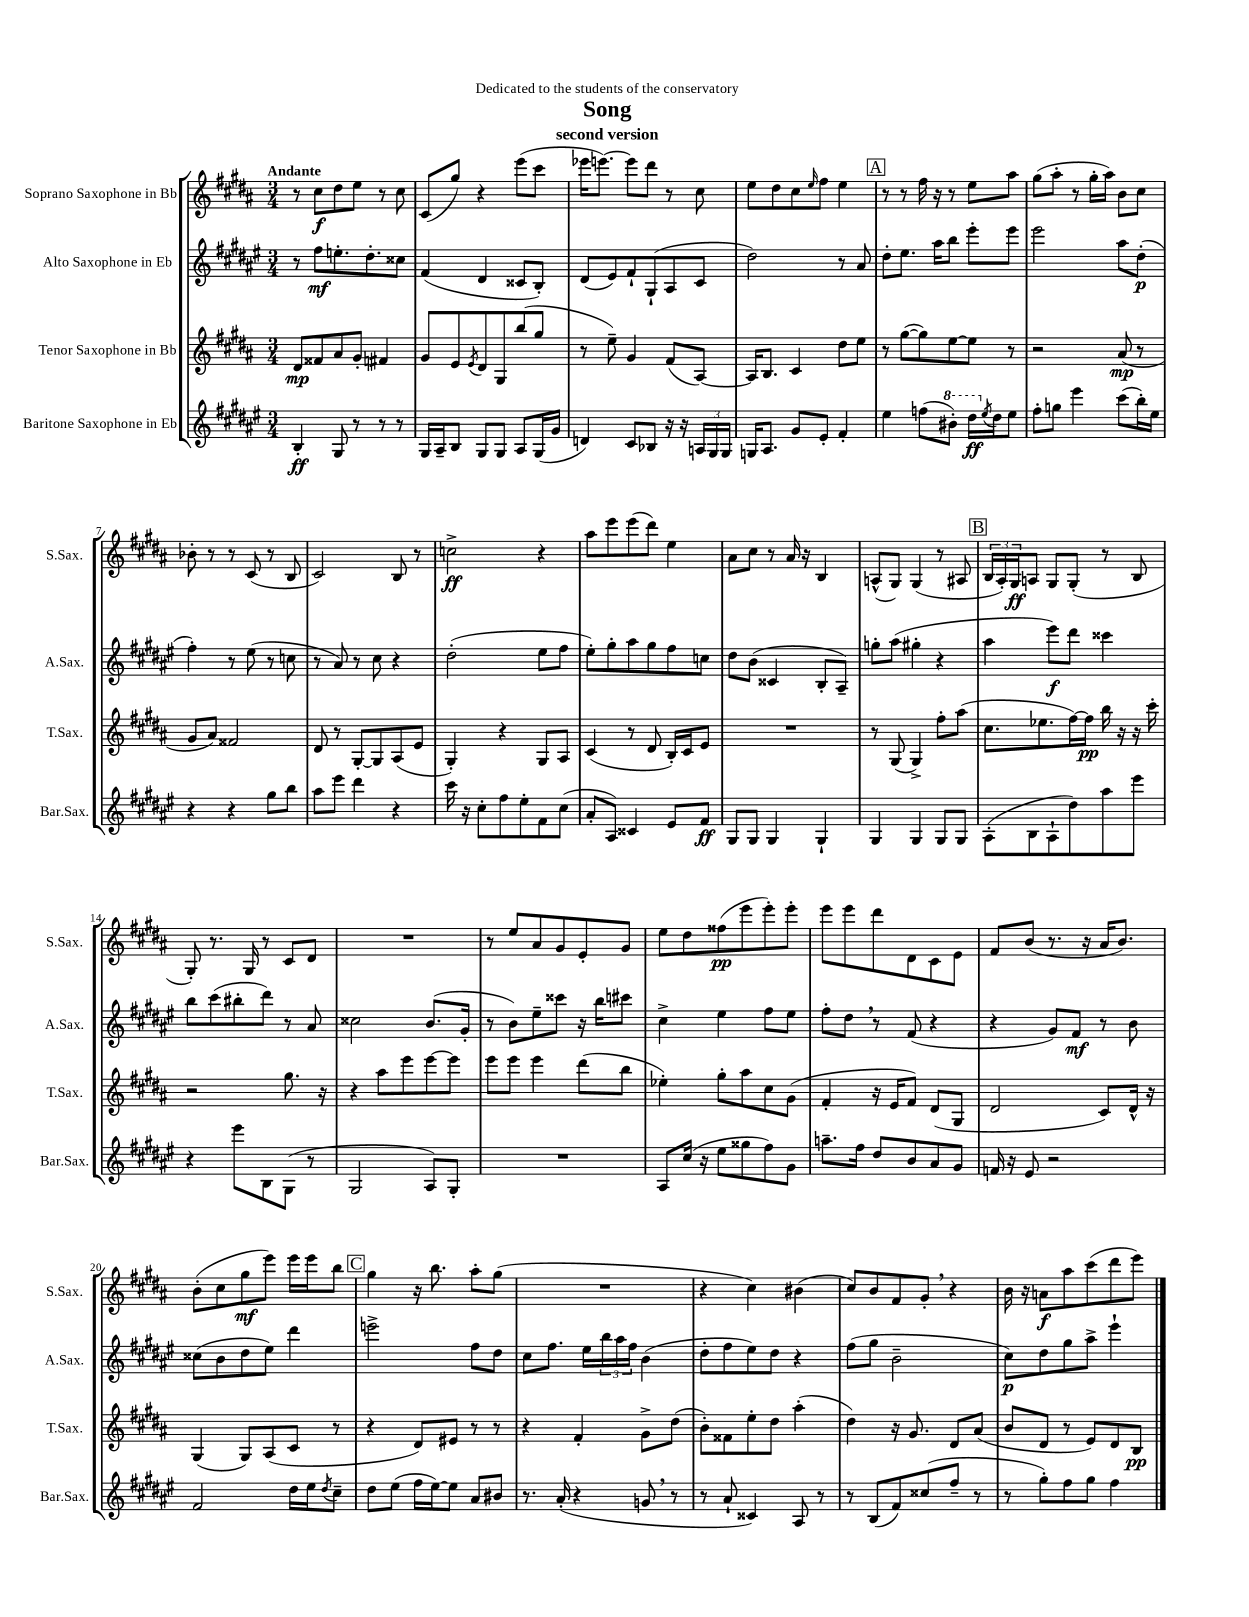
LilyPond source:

\header { title = "Song" subtitle = "second version" dedication = "Dedicated to the students of the conservatory" }
<<
\new StaffGroup <<
\new Staff = "s0" \with { instrumentName = "Soprano Saxophone in Bb" shortInstrumentName = "S.Sax." } {
    \clef treble \key b \major \numericTimeSignature \time 3/4 \tempo "Andante"
    r8 cis''8\f dis''8 e''8 r8 cis''8 |
    cis'8( gis''8) r4 e'''8( cis'''8 |
    ees'''16 e'''8.~) e'''8 dis'''8 r8 cis''8 |
    e''8 dis''8 cis''8 \grace { e''16 } fis''8 e''4 |
    \mark \markup { \box "A" } r8 r8 fis''16 r16 r8 e''8 ais''8 |
    gis''8( ais''8-. r8 gis''16-. ais''16) b'8 cis''8 |
    bes'8-. r8 r8 cis'8( r8 b8 |
    cis'2) b8 r8 |
    c''2->\ff r4 |
    ais''8 e'''8 e'''8( dis'''8) e''4 |
    ais'8 cis''8 r8 ais'16 r16 b4 |
    a8-^( gis8) gis4( r8 ais8 |
    \mark \markup { \box "B" } \tuplet 3/2 { b16 ais16-.) gis16\ff } a8 gis8 gis8-.( r8 b8 |
    gis8-.) r8. gis16 r8 cis'8 dis'8 |
    R2. |
    r8 e''8 ais'8 gis'8 e'8-. gis'8 |
    e''8 dis''8 fisis''8\pp( e'''8 e'''8-.) e'''8-. |
    e'''8 e'''8 dis'''8 dis'8 cis'8 e'8 |
    fis'8 b'8( r8. r16 ais'16 b'8.) |
    b'8-.( cis''8 gis''8\mf e'''8) e'''16 e'''16 b''8 |
    \mark \markup { \box "C" } gis''4 r16 b''8. ais''8-. gis''8( |
    R2. |
    r4 cis''4) bis'4( |
    cis''8) b'8 fis'8 gis'8-. \breathe r4 |
    b'16 r16 a'8\f ais''8 cis'''8( dis'''8 e'''8) \bar "|." |
}
\new Staff = "s1" \with { instrumentName = "Alto Saxophone in Eb" shortInstrumentName = "A.Sax." } {
    \clef treble \key fis \major \numericTimeSignature \time 3/4
    r8 fis''8\mf e''8.-. dis''8.-. cisis''8 |
    fis'4( dis'4 cisis'8 b8-.) |
    dis'8( eis'8) fis'8-! gis8-!( ais8 cis'8 |
    dis''2) r8 ais'8 |
    \mark \markup { \box "A" } dis''8-. eis''8. ais''16 b''8 eis'''8-. eis'''8 |
    eis'''2 ais''8 dis''8-.\p( |
    fis''4-.) r8 eis''8( r8 c''8 |
    r8 ais'8) r8 cis''8 r4 |
    dis''2-.( eis''8 fis''8 |
    eis''8-.) gis''8-. ais''8 gis''8 fis''8 c''8 |
    dis''8 b'8( cisis'4 b8-. ais8--) |
    g''8-. ais''8( gis''4-. r4 |
    \mark \markup { \box "B" } ais''4 eis'''8\f) dis'''8 cisis'''4 |
    b''8 cis'''8( bis''8-. dis'''8) r8 ais'8 |
    cisis''2 b'8.( gis'16-. |
    r8 b'8) eis''8-- cisis'''8 r16 b''16 cis'''8 |
    cis''4-> eis''4 fis''8 eis''8 |
    fis''8-. dis''8 \breathe r8 fis'8( r4 |
    r4 gis'8) fis'8\mf r8 b'8 |
    cisis''8( b'8 dis''8 eis''8) dis'''4 |
    \mark \markup { \box "C" } e'''2-> fis''8 dis''8 |
    cis''8 fis''8. eis''16 \tuplet 3/2 { b''16 ais''16 fis''16 } b'4( |
    dis''8-. fis''8 eis''8) dis''8 r4 |
    fis''8( gis''8 b'2-- |
    cis''8\p) dis''8 gis''8 ais''8-> eis'''4-! \bar "|." |
}
\new Staff = "s2" \with { instrumentName = "Tenor Saxophone in Bb" shortInstrumentName = "T.Sax." } {
    \clef treble \key b \major \numericTimeSignature \time 3/4
    dis'8\mp fisis'8 ais'8 gis'8-. fis'4 |
    gis'8 e'8 \acciaccatura { e'8 } dis'8 gis8 b''8( gis''8 |
    r8 e''8--) gis'4 fis'8( ais8~) |
    ais16 b8. cis'4 dis''8 e''8 |
    \mark \markup { \box "A" } r8 gis''8~( gis''8) e''8~ e''8 r8 |
    r2 ais'8\mp( r8 |
    gis'8 ais'8) fisis'2 |
    dis'8 r8 gis8~-. gis8 ais8( e'8 |
    gis4-.) r4 gis8 ais8 |
    cis'4( r8 dis'8 b16-.) cis'16 e'8 |
    R2. |
    r8 gis8( gis4->) fis''8-. ais''8( |
    \mark \markup { \box "B" } cis''8. ees''8. fis''16~) fis''16\pp b''16 r16 r16 cis'''16-. |
    r2 gis''8. r16 |
    r4 ais''8 e'''8 e'''8~ e'''8 |
    e'''8 e'''8 e'''4 dis'''8( b''8 |
    ees''4-.) gis''8-. ais''8 cis''8 gis'8( |
    fis'4-. r16 e'16 fis'8) dis'8( gis8 |
    dis'2 cis'8) dis'16-^ r16 |
    gis4( gis8) ais8( cis'8 r8 |
    \mark \markup { \box "C" } r4 dis'8) eis'8 r8 r8 |
    r4 fis'4-. gis'8-> dis''8( |
    b'8-.) fisis'8 e''8-. dis''8 ais''4-.( |
    dis''4) r16 gis'8. dis'8 ais'8( |
    b'8 dis'8 r8 e'8) dis'8 b8\pp \bar "|." |
}
\new Staff = "s3" \with { instrumentName = "Baritone Saxophone in Eb" shortInstrumentName = "Bar.Sax." } {
    \clef treble \key fis \major \numericTimeSignature \time 3/4
    b4-.\ff gis8 r8 r8 r8 |
    gis16 ais16-- b8 gis8 gis8 ais8 gis16( gis'16 |
    d'4) cis'8 bes8 r16 r16 \tuplet 3/2 { a16 gis16 gis16 } |
    g16 ais8. gis'8 eis'8-. fis'4-. |
    \mark \markup { \box "A" } eis''4 f''8( \ottava #1 bis''8-.) dis'''16\ff \ottava #0 \acciaccatura { eis''8 } dis''16 eis''8 |
    fis''8-. g''8 eis'''4 cis'''8( b''16-.) eis''16 |
    r4 r4 gis''8 b''8 |
    ais''8 eis'''8 dis'''4 r4 |
    cis'''16 r16 cis''8-. fis''8 eis''8-. fis'8 cis''8( |
    ais'8-. ais8) cisis'4 eis'8 fis'8\ff |
    gis8 gis8 gis4 gis4-! |
    gis4 gis4 gis8 gis8 |
    \mark \markup { \box "B" } ais8-.( b8 ais8-! dis''8) ais''8 eis'''8 |
    r4 eis'''8 b8 gis8( r8 |
    gis2 ais8) gis8-. |
    R2. |
    ais8 cis''16( r16 eis''8 gisis''8 fis''8) gis'8 |
    a''8.-- fis''16 dis''8 b'8 ais'8 gis'8 |
    f'16 r16 eis'8 r2 |
    fis'2 dis''16 eis''16 \acciaccatura { dis''8 } cis''8-- |
    \mark \markup { \box "C" } dis''8 eis''8( fis''16 eis''16~) eis''8 ais'8 bis'8 |
    r8. ais'16-.( r4 g'8 \breathe r8 |
    r8 ais'8-! cisis'4) ais8 r8 |
    r8 b8( fis'8) cisis''8( fis''8-- r8 |
    r8 gis''8-.) fis''8 gis''8 fis''4 \bar "|." |
}
>>
>>
